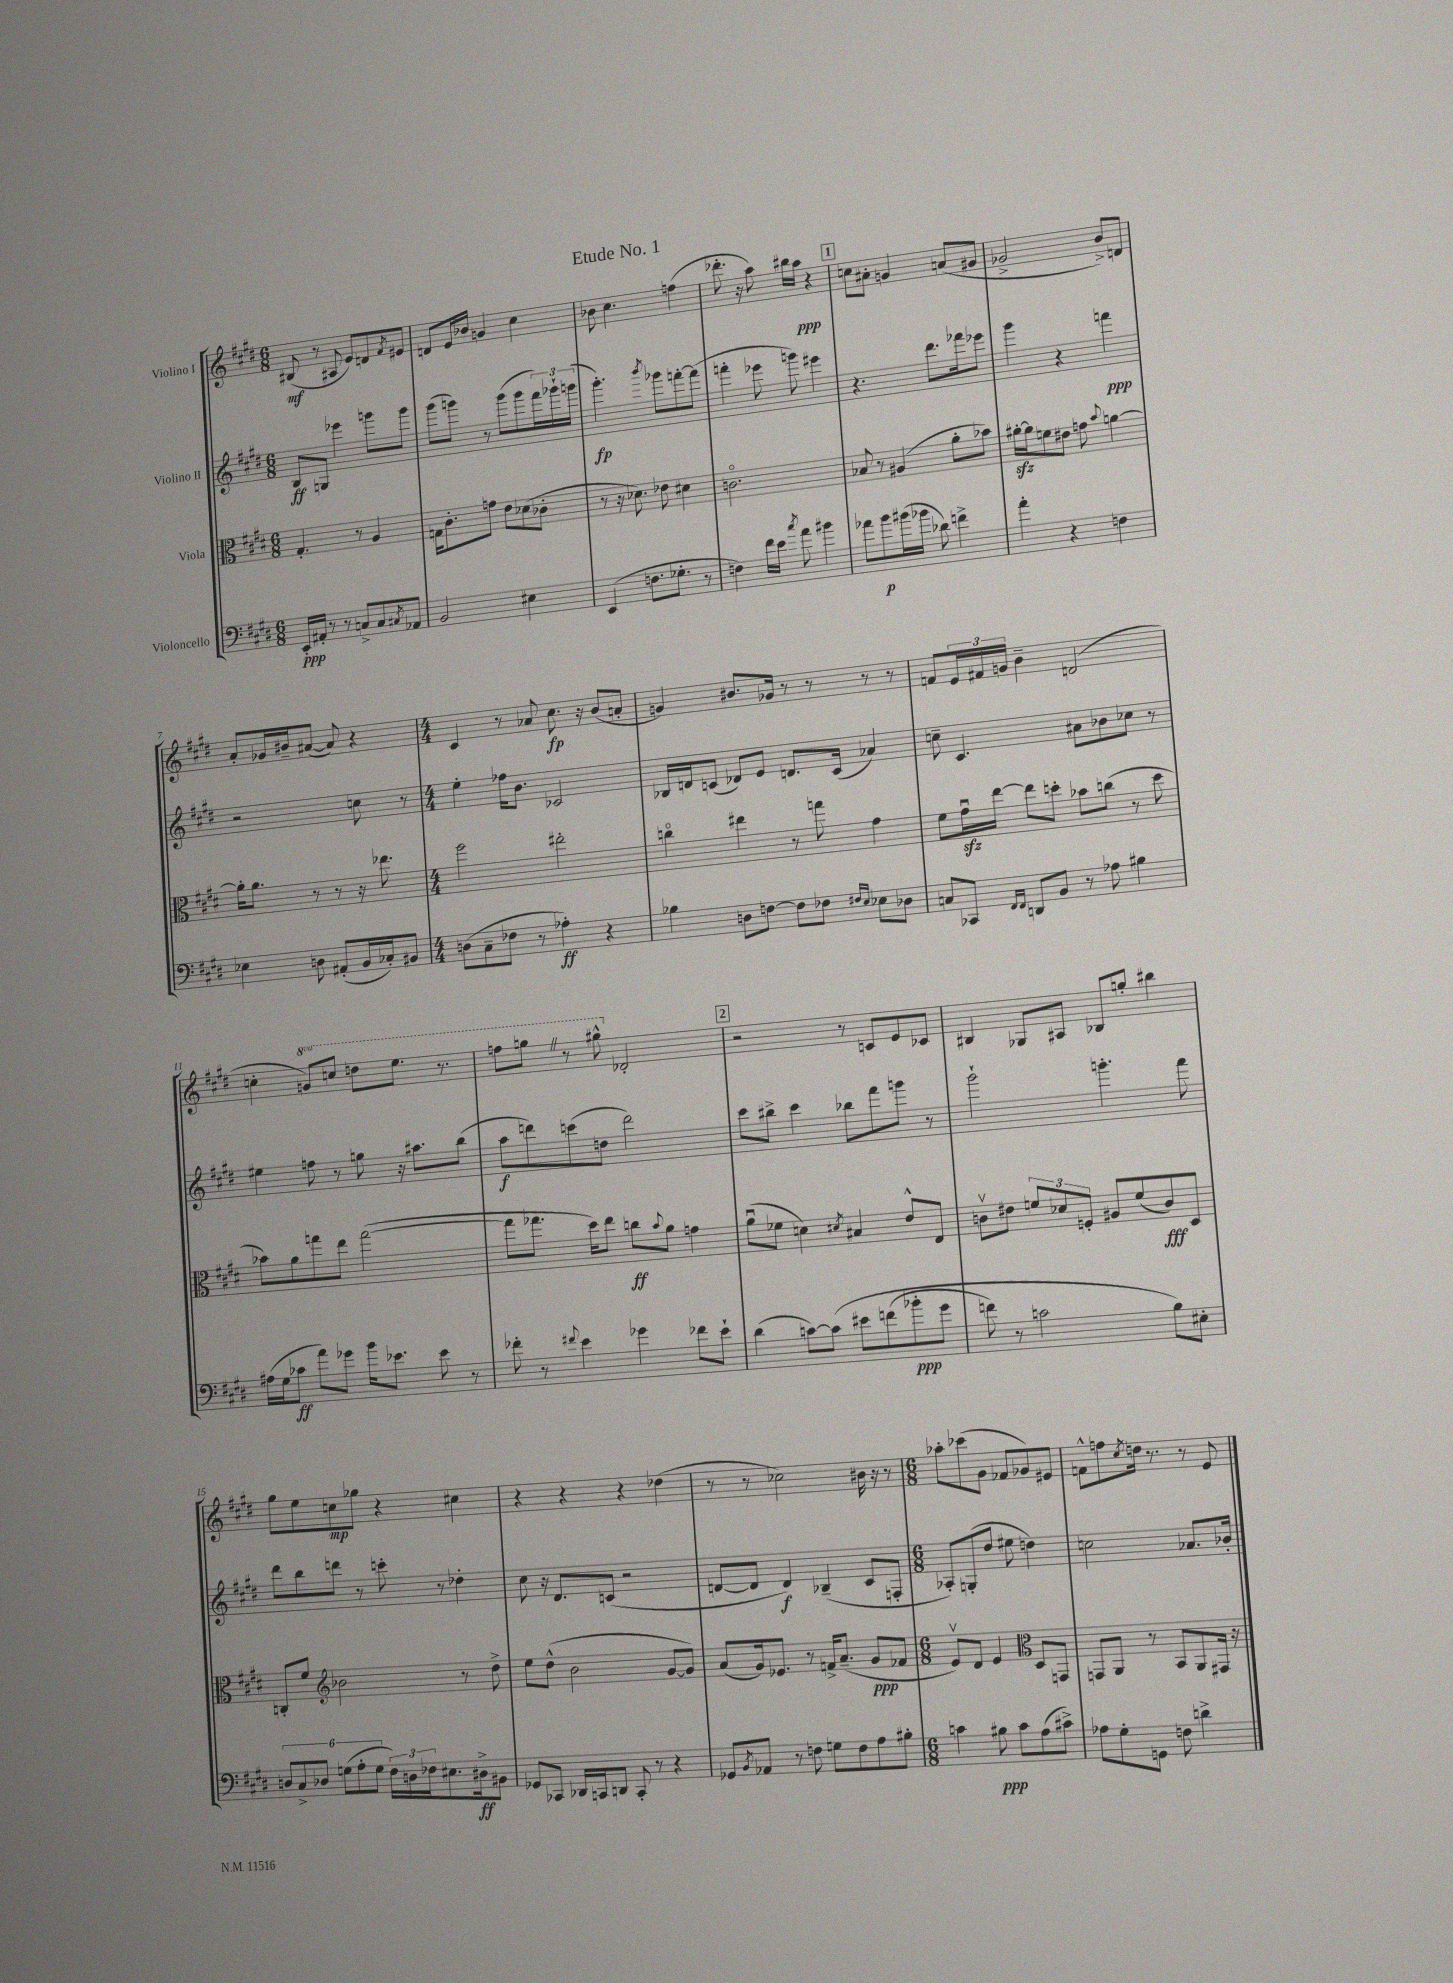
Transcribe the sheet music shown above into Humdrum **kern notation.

**kern	**kern	**kern	**kern
*staff4	*staff3	*staff2	*staff1
*clefF4	*clefC3	*clefG2	*clefG2
*k[f#c#g#d#]	*k[f#c#g#d#]	*k[f#c#g#d#]	*k[f#c#g#d#]
*M6/8	*M6/8	*M6/8	*M6/8
16EE'	4.G#'	8B	(8B#
16AA#'	.	.	.
8r	.	8G	8r
8r	.	4eee-	8A#
8C^	8r	.	8e)
8C	4A	8ggg	8d
8qC#	.	.	8qf#
8AA-	.	8ggg	8e#
=	=	=	=
2BB	16G	(8ggg#	8d
.	8.c#'	.	.
.	.	8ggg)	16e
.	.	.	16b-
.	8g	8r	4g
.	8e	(8ggg	.
4E#	(8d-	8ggg	4cc#
.	8c-'	24fff#)	.
.	.	24ggg-`	.
.	.	(24ggg	.
=	=	=	=
(4EE	8r	4.ggg#')	8b-
.	16r	.	4.cc#
.	8.d-)	.	.
8.F	.	.	.
.	.	8qbbb	.
.	8e-	8ggg-	.
8.G-'	.	.	.
.	4d#	[8fff'	(4ff
8r	.	(8fff]	.
=	=	=	=
4F)	2.co	4fff'	8.ddd-'
.	.	.	16r
16f#	.	8eee-	8aa)
16e	.	.	.
8qcc#	.	.	.
8a	.	8ggg)	16bb#
.	.	.	16aa
4b#	.	4eee#	4r
=	=	=	=
8a-	8B-	4.r	8cc
8b	8r	.	8a#'
(16b#	(4A#	.	4g
16b-	.	.	.
8d-)	.	8.ddd#	.
4f^	8a'	.	(8a
.	.	16fff-	.
.	8b-)	8eee-	8g#
=	=	=	=
4a'	[16a#'	4ggg#	2g-^
.	16a#]	.	.
.	8f	.	.
4r	8e#	4r	.
.	8g	.	.
.	8qqb	.	.
4F	[4a	4fff	8b^)
.	.	.	8d
=	=	=	=
4E-	16a']	2r	8a'
.	8.a	.	.
.	.	.	16g-
.	.	.	16b#~
8D	8r	.	([8a#
(8AA#'	8r	.	8a#])
16BB	16r	8cc	4r
16C-')	8.ee-	.	.
8BB#	.	8r	.
=	=	=	=
*M4/4	*M4/4	*M4/4	*M4/4
(8D	2ff#	4ee'	4c#
8C#~	.	.	.
8F-	.	16ff-	8r
.	.	8.b	.
8r	.	.	8a-
4A-')	2ee#'	2c-	8.cc#
.	.	.	16r
4r	.	.	(8b
.	.	.	8a'
=	=	=	=
4B-	4cco	16B-	4g)
.	.	16d	.
.	.	(8c	.
8D	4ee#	8d-)	8.b#
[8F	.	8e	.
.	.	.	16g-
8F]	8r	8.d	8r
8F-	8gg	.	8r
.	.	(16c	.
16qqF#	.	.	.
16qqE	.	.	.
8E-	4g#	4a-)	8r
8D-	.	.	8r
=	=	=	=
8C	8f#	8cc~	8f
8CC-	16g#u	4.c#	24e
.	.	.	24f#
.	[16ee	.	.
.	.	.	24g
16qqFF#	.	.	.
16qqFF#	.	.	.
8DD	8ee]	.	4b~
8BB	8dd'	.	.
8r	8b-	8a#	(2d
8A-	(8cc	8b-	.
4B#	8r	8cc-	.
.	8dd	8r	.
=	=	=	=
(16A#	8b-)	4ee#	4cc'
16G#	.	.	.
8c-	8a	.	.
8a)	8gg	8ff	8gg)
8g-	8ee	8r	8ccc
16b	([2gg	8gg	8ddd
8.e-	.	.	.
.	.	16r	8.eee
.	.	8.aa#	.
8e-	.	.	.
.	.	.	8.r
8r	.	(8bb	.
=	=	=	=
8f-'	8gg]	8aa	8fff
8r	8.gg-	8ddd)	8ggg
8qqf#	.	.	.
4e	.	(8ccc	8r
.	16dd#)	.	.
.	8ee	8dd	8ggg#^^
4g-	8cc	2ddd)	2d-'
.	8qqb	.	.
.	8a	.	.
8f-	4g	.	.
8e`	.	.	.
=	=	=	=
(4d#	(8au	8ccc#	2r
.	8f-	8bb#^	.
[8c)	4d)	4ccc#	.
&(8c]	.	.	.
.	8qd#	.	.
8e#	4B#	8bb-	8r
(8f	.	8fff#	8c
8b-'	8e^^	8ggg	8e
8g#	8E	8r	8c-
=	=	=	=
8f)	8cv	2ggg#`	4B#
8r	8e#	.	.
2c	12f	.	8G-
.	12d-	.	.
.	.	.	8A#
.	12F'	.	.
.	8A#	4.ggg'	8B-
.	(8f	.	8gg'
8B&)	8c)	.	4bb#
8E#'	8D#	8fff#	.
=	=	=	=
12D	8C'	8ddd#	8gg#
12C#^	.	.	.
.	8f#	8bb	8ee
12D-	.	.	.
*	*clefG2	*	*
(12G	2b-	8ddd	8cc
12A'	.	.	.
.	.	8r	8gg-
12G	.	.	.
24F#)	.	8ccc'	4r
24D	.	.	.
24F-	.	.	.
8.E#	.	8r	.
.	8r	4dd-'	4cc#
16D#^	.	.	.
8BB#	8dd#^	.	.
=	=	=	=
8GG-	8ee	8cc#	4r
8CC-	(8dd#^^	16r	.
.	.	8.d#	.
16DD-	2b	.	4r
16CC	.	.	.
8DD	.	(8c	.
8CC'	.	2r	4r
8r	.	.	.
4r	[8g#	.	(4dd-
.	8g#])	.	.
=	=	=	=
8GG-	(8a	[8d	8r
8qBB	.	.	.
8AA-	16g#)	8d]	8r
.	8.e-	.	.
8r	.	4d)	2cc-)
8F	8r	.	.
8G	16f^	(4B-~	.
.	(8.a~	.	.
8F	.	.	.
8A	8g#	8c#	16b#
.	.	.	16r
8B#'	8f-	8F'	8r
=	=	=	=
*M6/8	*M6/8	*M6/8	*M6/8
4c	8ev)	8A-')	8aa-'
.	8d#	(8G'	(8ccc-
8B#	4e	8dd#	8g#
8c	.	8ee#	8f-
*	*clefC3	*	*
(8A	8D#	4dd)	8g-)
8c#^)	8GG	.	8e#
=	=	=	=
8A-	8GG	2cc	8f^^
8G#'	8AA	.	8ff
.	.	.	8qcc#
8GG	8r	.	16dd
.	.	.	8.r
8F	8BB	.	.
4d^	8AA	8.a-	8r
.	16GG#	.	8e
.	16r	16b-'	.
==	==	==	==
*-	*-	*-	*-
